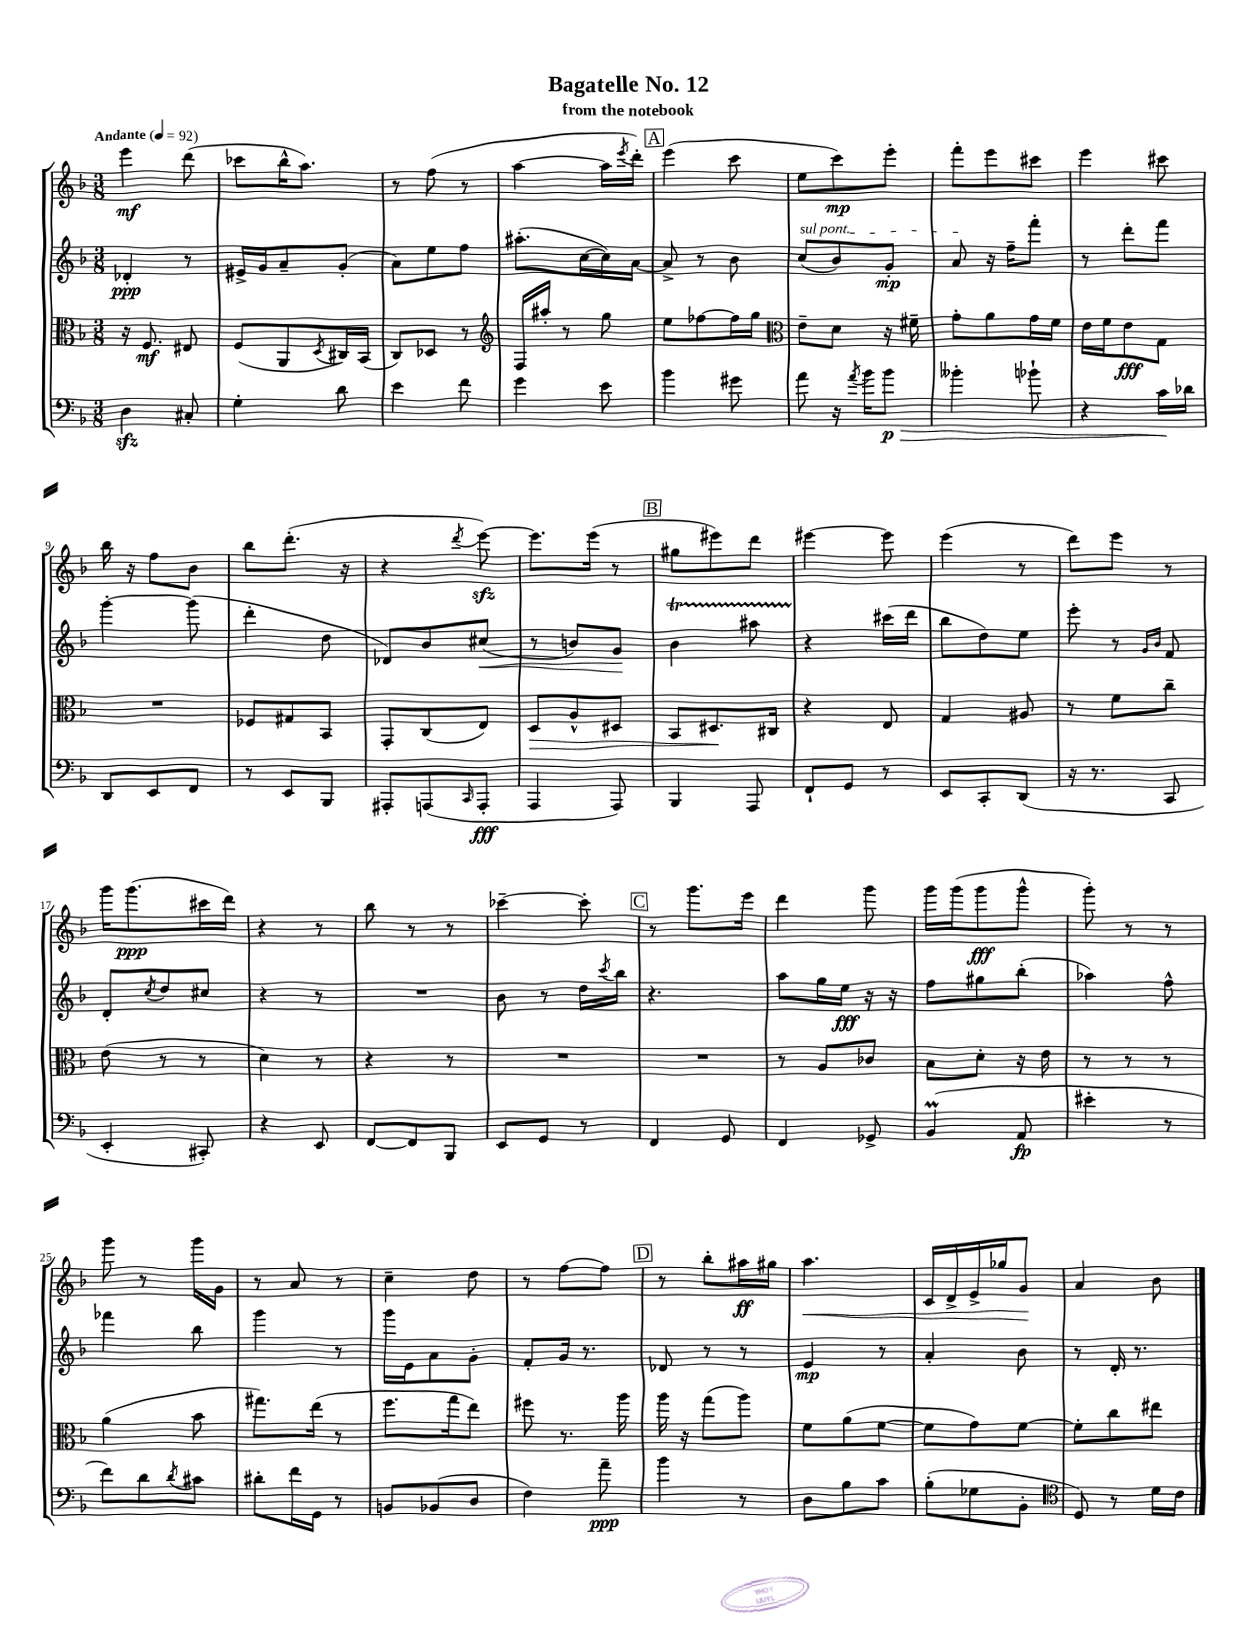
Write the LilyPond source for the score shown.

\header { title = "Bagatelle No. 12" subtitle = "from the notebook" }
<<
\new StaffGroup <<
\new Staff = "s0" {
    \clef treble \key f \major \numericTimeSignature \time 3/8 \tempo "Andante" 4 = 92
    e'''4\mf d'''8( |
    ces'''8 bes''16-^ a''8.) |
    r8 f''8( r8 |
    a''4~ a''16 \acciaccatura { e'''8 } d'''16-.) |
    \mark \markup { \box "A" } e'''4( c'''8 |
    e''8 c'''8\mp) e'''8-. |
    f'''8-. e'''8 cis'''8 |
    e'''4 cis'''8 |
    bes''16 r16 f''8 bes'8 |
    bes''8 d'''8.-.( r16 |
    r4 \acciaccatura { d'''8 } e'''8~\sfz) |
    e'''8. e'''16( r8 |
    \mark \markup { \box "B" } gis''8 eis'''8) d'''8 |
    eis'''4~ eis'''8 |
    e'''4( r8 |
    d'''8) e'''8 r8 |
    g'''16 g'''8.\ppp( cis'''16 d'''16) |
    r4 r8 |
    bes''8 r8 r8 |
    ces'''4~-- ces'''8-. |
    \mark \markup { \box "C" } r8 g'''8. e'''16 |
    d'''4 g'''8 |
    g'''16 g'''16( g'''8\fff g'''8-^ |
    g'''8-.) r8 r8 |
    g'''8 r8 g'''16 g'16 |
    r8 a'8 r8 |
    c''4-- d''8 |
    r8 f''8~ f''8 |
    \mark \markup { \box "D" } r8 bes''8-. ais''16\ff gis''16 |
    a''4.\< |
    c'16 d'16-> e'16-> ges''16 g'8\! |
    a'4 bes'8 \bar "|." |
}
\new Staff = "s1" {
    \clef treble \key f \major \numericTimeSignature \time 3/8
    des'4-.\ppp r8 |
    eis'16-> g'16 a'8-- g'8-.( |
    a'8) e''8 f''8 |
    ais''8.-.( c''16~ c''16) a'16~ |
    \mark \markup { \box "A" } a'8-> r8 bes'8 |
    \once \override TextSpanner.bound-details.left.text = \markup { \italic "sul pont." } c''8\startTextSpan( bes'8) g'8-.\mp |
    a'8\stopTextSpan r16 f''16-- f'''8-. |
    r8 d'''8-. f'''8 |
    g'''4~-. g'''8( |
    d'''4-. d''8 |
    des'8) bes'8 cis''8\<( |
    r8 b'8) g'8\! |
    \mark \markup { \box "B" } bes'4\startTrillSpan ais''8 |
    r4\stopTrillSpan cis'''16( d'''16 |
    bes''8 d''8) e''8 |
    e'''8-. r8 \grace { g'16 bes'16 } f'8 |
    d'8-. \acciaccatura { c''8 } d''8 cis''8 |
    r4 r8 |
    R4. |
    bes'8 r8 d''16 \acciaccatura { c'''8 } bes''16 |
    \mark \markup { \box "C" } r4. |
    a''8 g''16 e''16\fff r16 r16 |
    f''8 gis''8 bes''8-.( |
    aes''4) f''8-^ |
    fes'''4 bes''8 |
    g'''4 r8 |
    g'''16 e'16 a'8 g'8-. |
    f'8-. g'16 r8. |
    \mark \markup { \box "D" } des'8 r8 r8 |
    e'4\mp r8 |
    a'4-. bes'8 |
    r8 d'16-. r8. \bar "|." |
}
\new Staff = "s2" {
    \clef alto \key f \major \numericTimeSignature \time 3/8
    r16 f8.\mf eis8 |
    f8( a,8 \acciaccatura { d8 } cis16) bes,16( |
    c8) des8 r8 |
    \clef treble f16 ais''16-. r8 g''8 |
    \mark \markup { \box "A" } e''8 fes''8~ fes''16 g''16 |
    \clef alto e'8-- d'8 r16 fis'16-- |
    g'8-. a'8 g'16 f'16 |
    e'16 f'16 e'8\fff g8 |
    R4. |
    fes8 gis8 bes,8 |
    g,8-. c8( e8) |
    d8\> a8-^ dis8 |
    \mark \markup { \box "B" } bes,8 dis8.\! cis16 |
    r4 e8 |
    g4 ais8 |
    r8 f'8 c''8-- |
    e'8( r8 r8 |
    d'4) r8 |
    r4 r8 |
    R4. |
    \mark \markup { \box "C" } R4. |
    r8 a8 ces'8 |
    bes8 d'8-. r16 e'16 |
    r8 r8 r8 |
    a'4( bes'8 |
    gis''8.) e''16( r8 |
    f''8. g''16 e''8) |
    fis''8 r8. a''16 |
    \mark \markup { \box "D" } a''16 r16 g''8( a''8) |
    f'8 a'8( f'8~ |
    f'8 g'8) f'8~ |
    f'8-. c''8 eis''8 \bar "|." |
}
\new Staff = "s3" {
    \clef bass \key f \major \numericTimeSignature \time 3/8
    d4\sfz cis8-. |
    g4-. d'8 |
    e'4 f'8 |
    g'4 e'8 |
    \mark \markup { \box "A" } bes'4 gis'8 |
    a'8 r16 \acciaccatura { a'8 } bes'16 bes'8\p\> |
    beses'4-. bes'8-! |
    r4 c'16\! des'16 |
    d,8 e,8 f,8 |
    r8 e,8 bes,,8 |
    ais,,8-. a,,8( \grace { c,16 } a,,8-.\fff |
    a,,4 a,,8) |
    \mark \markup { \box "B" } bes,,4 a,,8 |
    f,8-! g,8 r8 |
    e,8 c,8-. d,8( |
    r16 r8. c,8 |
    e,4-. cis,8-.) |
    r4 e,8 |
    f,8~ f,8 bes,,8 |
    e,8 g,8 r8 |
    \mark \markup { \box "C" } f,4 g,8 |
    f,4 ges,8-> |
    bes,4\prall( a,8\fp |
    eis'4-. r8 |
    f'8) d'8 \acciaccatura { d'8 } cis'8 |
    dis'8-. f'16 g,16 r8 |
    b,8 bes,8( d8 |
    f4) a'8--\ppp |
    \mark \markup { \box "D" } bes'4 r8 |
    d8 bes8 c'8 |
    bes8-.( ges8 bes,8-. |
    \clef tenor d8) r8 d'16 c'16 \bar "|." |
}
>>
>>
